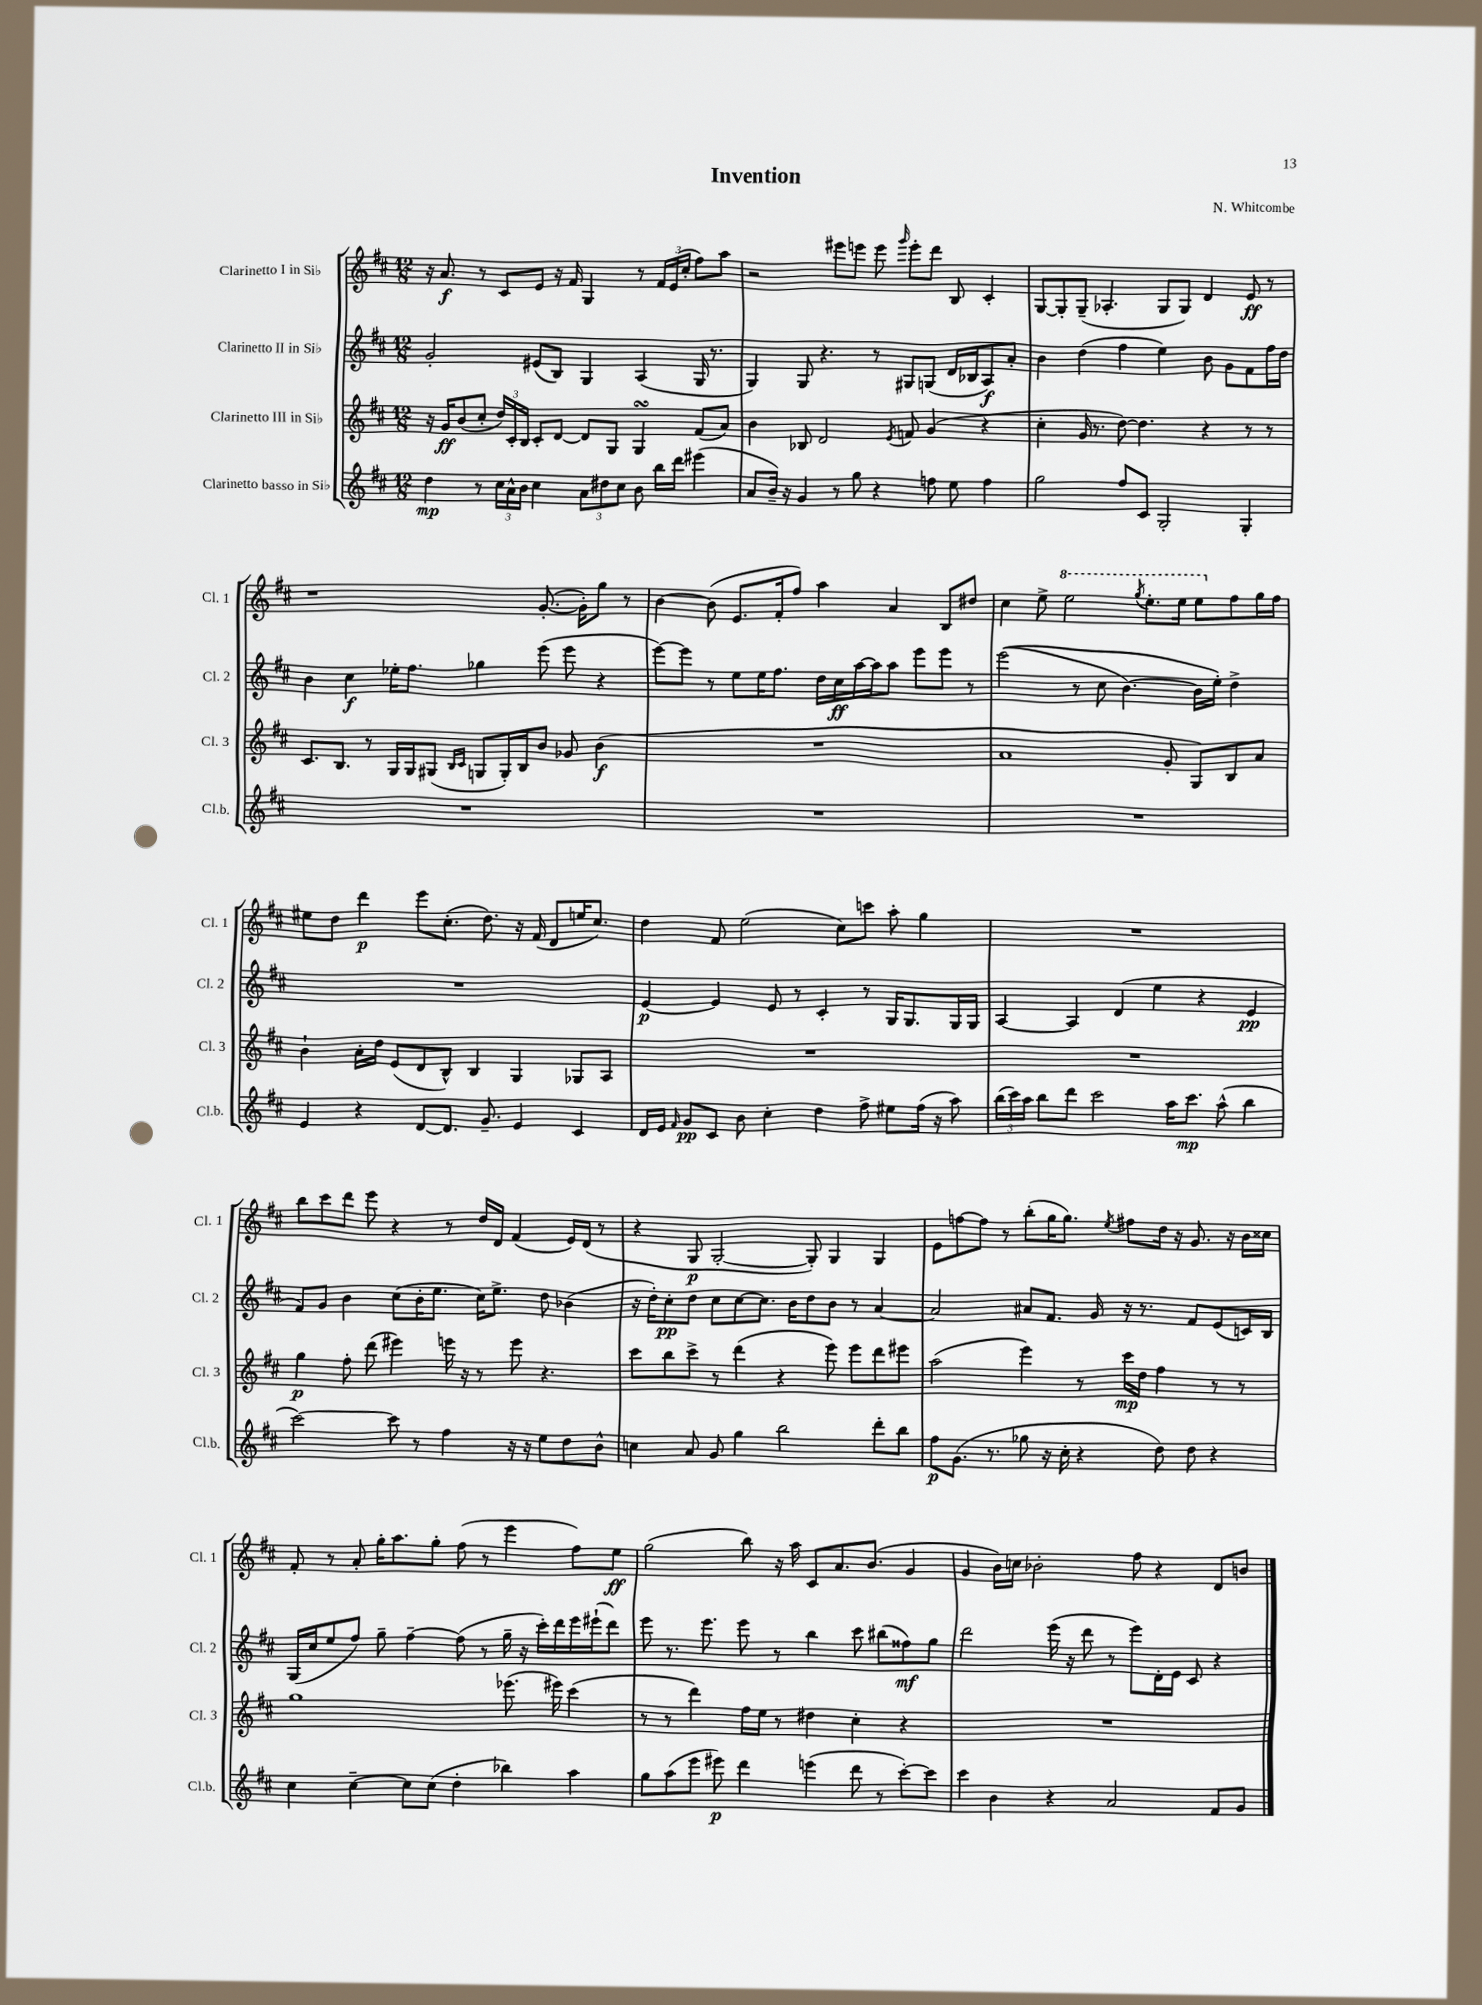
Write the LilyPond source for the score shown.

\header { title = "Invention" composer = "N. Whitcombe" }
<<
\new StaffGroup <<
\new Staff = "s0" \with { instrumentName = "Clarinetto I in Sib" shortInstrumentName = "Cl. 1" } {
    \clef treble \key d \major \numericTimeSignature \time 12/8
    \autoBeamOff r16 a'8.\f r8 cis'8[ e'8] r16 fis'16 g4 r8 \tuplet 3/2 { fis'16[ e'16( cis''16]-. } fis''8[) a''8] |
    r2 eis'''8[ e'''8] e'''8 \grace { g'''16 } e'''8[-. d'''8] b8 cis'4-. |
    g8[~ g8-. g8]--( aes4.-. g8[ g8]) d'4 e'8\ff r8 |
    r1 g'8.~-.( g'16[-.) g''8] r8 |
    b'4~ b'8( e'8.[ fis'16-. fis''8]) a''4 a'4 b8[ dis''8] |
    cis''4 e''8-> \ottava #1 e'''2 \acciaccatura { g'''8 } e'''8.[-. e'''16] e'''8[ \ottava #0 fis''8 g''16 fis''16] |
    eis''8[ d''8] d'''4\p e'''8[ cis''8.]-.( d''8.) r16 fis'16( d'8[ e''16 cis''8.]) |
    d''4 fis'8 e''2( cis''8[) c'''8] a''8-. g''4 |
    R1. |
    b''8[ cis'''8 d'''8] e'''8 r4 r8 d''16[ d'16] fis'4( e'16[) d'16]( r8 |
    r4 g8\p g2~-. g8-.) g4 g4 |
    e'8[ f''8~ f''8] r8 b''8[-.( g''16 g''8.]) \acciaccatura { e''8 } fis''8[ d''16] r16 g'8. r16 b'16[ cisis''16] |
    fis'8-. r8 a'8-. g''16[-. a''8. g''8]-. fis''8( r8 e'''4 fis''8[) e''8]\ff |
    g''2( b''8) r16 a''16 cis'8[ a'8. b'8.]( g'4 |
    g'4 b'16[) c''16] bes'2-. fis''8 r4 d'8[ b'8] \bar "|." |
}
\new Staff = "s1" \with { instrumentName = "Clarinetto II in Sib" shortInstrumentName = "Cl. 2" } {
    \clef treble \key d \major \numericTimeSignature \time 12/8
    \autoBeamOff g'2-. eis'8[( b8]) g4 a4( g16 r8. |
    g4) g8 r4. r8 gis8[ g8]( d'16[ bes16 a8\f) a'8]-. |
    b'4 d''4( fis''4 e''4) b'8 g'8[ fis'8 fis''16 d''16] |
    b'4 cis''4\f ees''16[-. fis''8.] ges''4 e'''8( e'''8 r4 |
    e'''8[~) e'''8] r8 e''8[ e''16 fis''8.] d''16[ cis''16\ff a''16~ a''16 a''8] e'''8[ e'''8] r8 |
    e'''2(\( r8 cis''8 b'4.~) b'16[ e''16]-.\) d''4-> |
    R1. |
    e'4~\p e'4 e'8 r8 cis'4-. r8 g16[ g8. g16 g16] |
    a4~ a4 d'4( e''4 r4 e'4\pp |
    fis'8[) g'8] b'4 cis''8[( b'16-. e''8.] cis''16[) e''8.]-> d''8 bes'4( |
    r16 d''16[-.) cis''8-.\pp d''8] cis''8[ cis''8~ cis''8.] b'16[ d''8 b'8] r8 a'4~ |
    a'2 ais'8[ fis'8.] g'16 r16 r8. fis'8[ e'8( c'16) b16] |
    g16[( cis''16 e''8 fis''8]) g''8-- fis''4~-- fis''8( r8 g''16-- r16 cis'''16[-.) d'''16 e'''16 eis'''16-!( d'''8]) |
    e'''8 r8. e'''8. e'''8 r8 b''4 cis'''8 bis''8[( fisis''8\mf) g''8] |
    d'''2 e'''16( r16 d'''8 r8 e'''8[) d'16-. e'16] cis'8 r4 \bar "|." |
}
\new Staff = "s2" \with { instrumentName = "Clarinetto III in Sib" shortInstrumentName = "Cl. 3" } {
    \clef treble \key d \major \numericTimeSignature \time 12/8
    \autoBeamOff r16 g'16[\ff b'8( cis''8]-. \tuplet 3/2 { d''16[) cis'16-. b16] } cis'8[-. d'8]~ d'8[ g8] g4\turn fis'8[( a'8]) |
    b'4 bes8 d'2 \acciaccatura { e'8 } f'8 g'4( r4 |
    cis''4-. g'16 r8. d''8~) d''4. r4 r8 r8 |
    cis'8.[ b8.] r8 g16[ g16 gis8]( \grace { b16[ cis'16] } g8[ g16-.) b16 b'8] ges'8 b'4\f( |
    R1. |
    a'1 g'8-. g8[) b8 a'8] |
    b'4-! a'16[-. d''16] e'8[( d'8 b8]-^) b4 g4 ges8[ a8] |
    R1. |
    R1. |
    g''4\p fis''8-. d'''8( eis'''4) e'''16 r16 r8 e'''8 r4. |
    cis'''8[ b''8 cis'''8]-> r8 d'''4( r4 e'''8) e'''8[ d'''8 eis'''8] |
    a''2( e'''4) r8 cis'''16[\mp d''16] fis''4 r8 r8 |
    g''1 ees'''8.( eis'''16) cis'''4( |
    r8 r8 d'''4) fis''16[ e''16] r8 dis''4 cis''4-. r4 |
    R1. \bar "|." |
}
\new Staff = "s3" \with { instrumentName = "Clarinetto basso in Sib" shortInstrumentName = "Cl.b." } {
    \clef treble \key d \major \numericTimeSignature \time 12/8
    \autoBeamOff d''4\mp r8 \tuplet 3/2 { cis''16[ a'16-^ b'16] } cis''4 \tuplet 3/2 { a'8[ dis''8 cis''8] } b'8 b''16[ d'''16] eis'''4( |
    a'8[ b'16]--) r16 g'4 r8 g''8 r4 f''8 e''8 f''4 |
    g''2 fis''8[ cis'8] g2-. g4-. |
    R1. |
    R1. |
    R1. |
    e'4 r4 d'8[~ d'8.] g'8.-- e'4 cis'4 |
    d'16[ e'16] \grace { fis'16 } g'8[\pp cis'8] b'8 cis''4-. d''4 fis''8-> eis''8[ fis''16]( r16 a''8) |
    \tuplet 3/2 { b''16[( cis'''16) a''16] } b''8[ d'''8] cis'''2 a''16[ cis'''8.]\mp a''8-^( b''4 |
    cis'''2~) cis'''8 r8 fis''4 r16 r16 e''8[ d''8 b'8]-^ |
    c''4 a'8 g'8 g''4 b''2 d'''8[-. b''8] |
    fis''8[\p g'8.]( r8. ges''8 r16 cis''16-. r4 d''8) d''8 r4 |
    cis''4 cis''4~-- cis''8[ cis''8]( d''4-. bes''4) a''4 |
    g''8[ a''8( e'''8] eis'''8\p) d'''4 e'''4( d'''8 r8 cis'''8[~-.) cis'''8] |
    cis'''4 b'4 r4 a'2 fis'8[ g'8] \bar "|." |
}
>>
>>
\layout { \context { \Score \remove "Bar_number_engraver" } }
